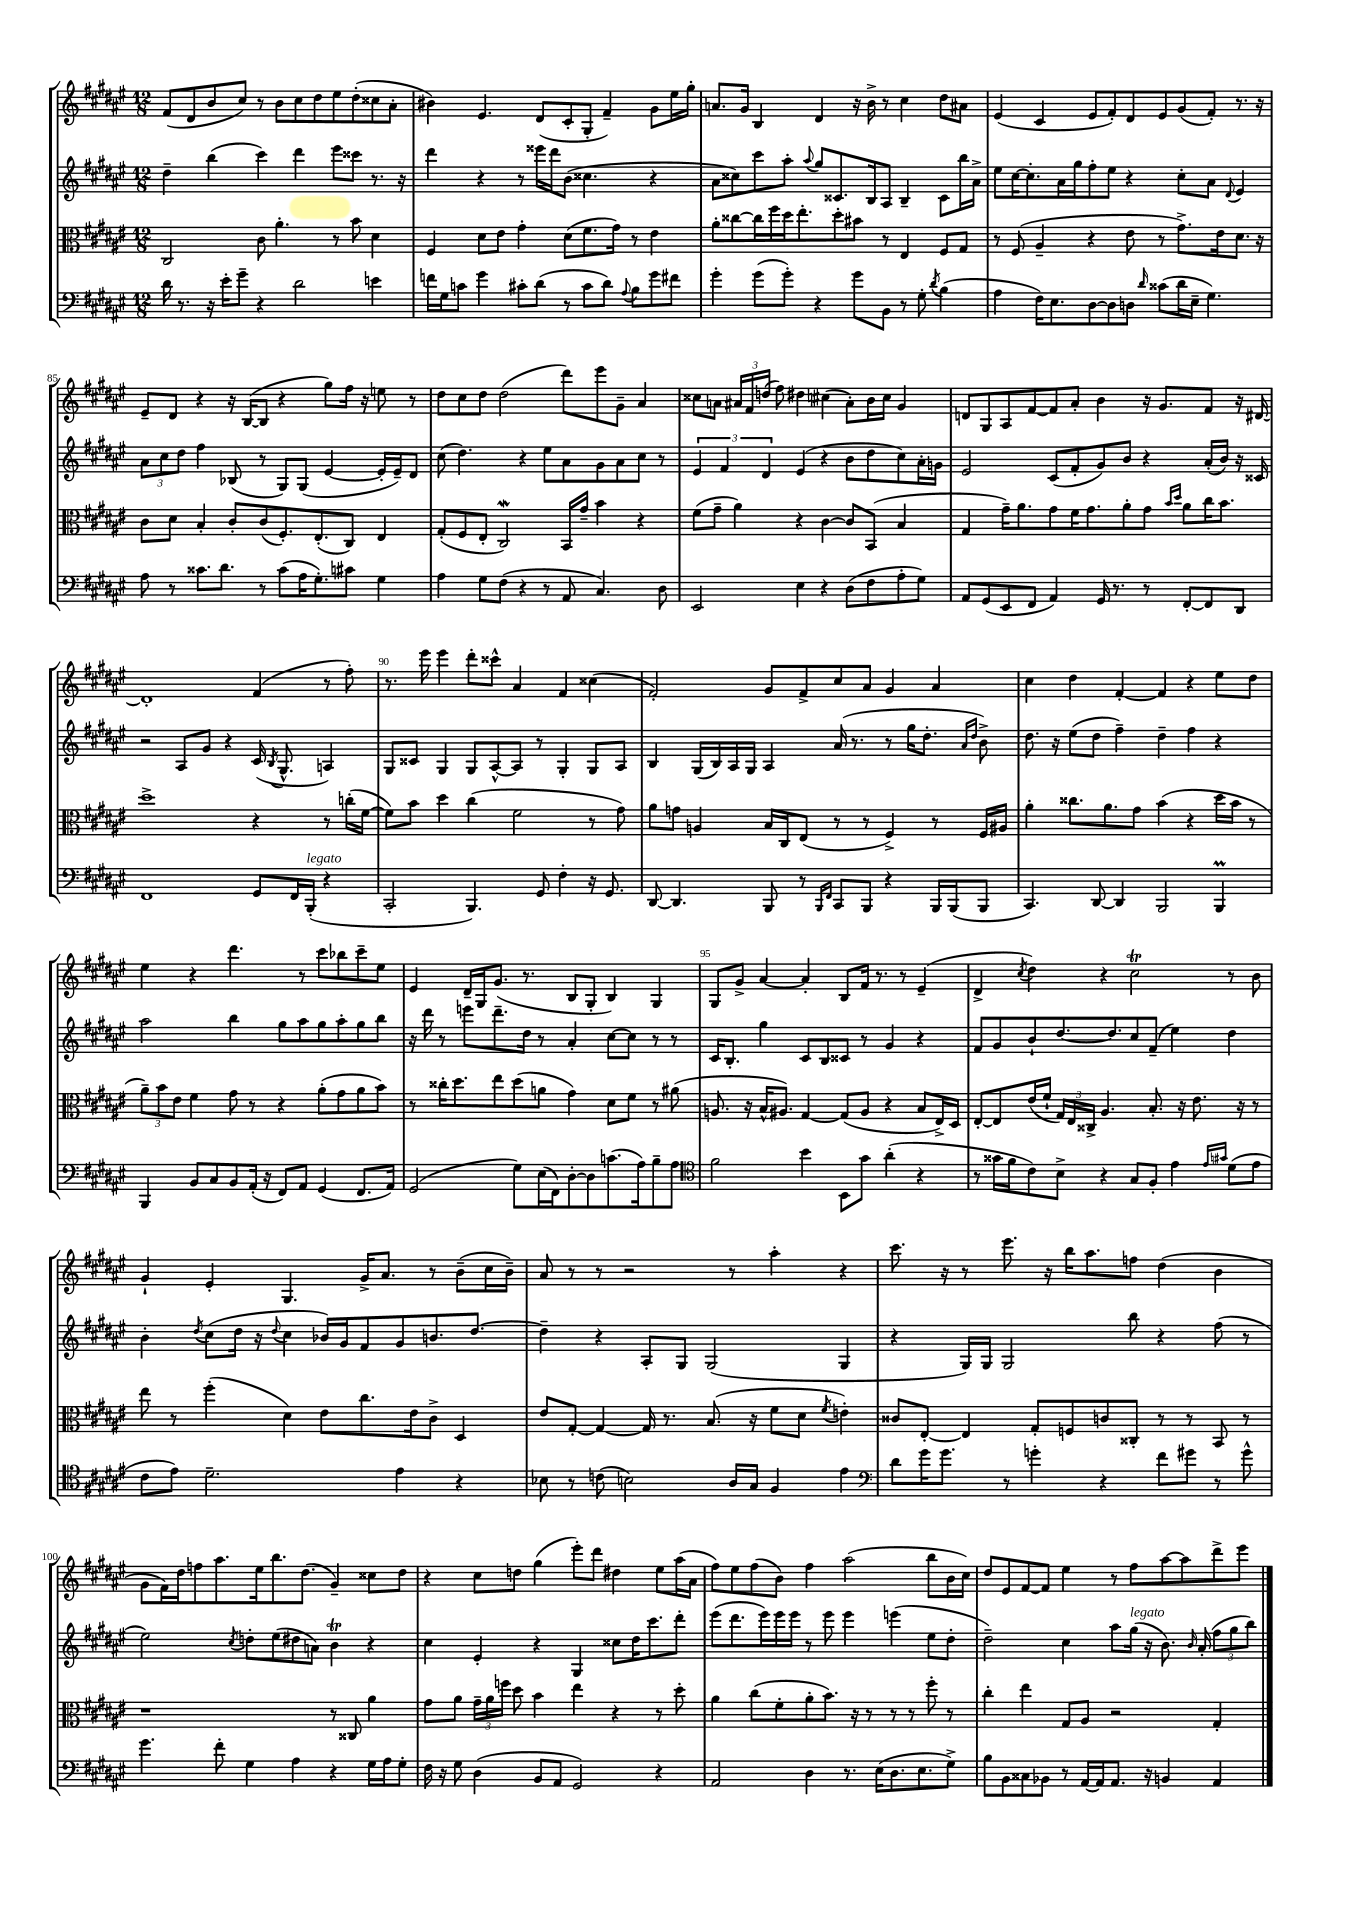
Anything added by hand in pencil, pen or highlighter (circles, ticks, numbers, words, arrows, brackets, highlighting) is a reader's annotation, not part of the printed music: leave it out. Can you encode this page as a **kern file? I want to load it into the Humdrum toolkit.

**kern	**kern	**kern	**kern
*part4	*part3	*part2	*part1
*staff4	*staff3	*staff2	*staff1
*clefF4	*clefC3	*clefG2	*clefG2
*k[f#c#g#d#a#e#]	*k[f#c#g#d#a#e#]	*k[f#c#g#d#a#e#]	*k[f#c#g#d#a#e#]
*M12/8	*M12/8	*M12/8	*M12/8
=81	=81	=81	=81
16d#\	2C#/	4dd#~\	(8f#/L
8.r	.	.	.
.	.	.	8d#/
16r	.	(4bb\	8b/
16e#'\KL	.	.	.
8g#~\J	.	.	8cc#/J)
4r	8c#\	4ccc#\)	8r
.	4.a#'\	.	8b\L
2d#\	.	4ddd#\	8cc#\
.	.	.	8dd#\
.	8r	8eee#\L	8ee#\
.	8b\	8ccc##X\J	(8dd#'\
4en\	4d#\	8.r	8cc##X\
.	.	.	8a#'\J
.	.	16r	.
=82	=82	=82	=82
16fn\LL	4F#/	4ddd#\	4b#X\)
16G#\J	.	.	.
8cn\J	.	.	.
4g#\	8d#\L	4r	4.e#/
.	8e#\J	.	.
8c#X'\L	4g#'\	8r	.
(8d#\J	.	16eee##X\LL	(8d#/L
.	.	16ddd#\J	.
8r	(8d#\L	(8b\J	8c#'/
8c#\L	8.f#\	4.cc##X\	8G#'/J
8d#\J)	.	.	4f#~/)
.	16g#\Jk)	.	.
8qqA#/	.	.	.
8B\L	8r	.	.
8g#\	4e#\	4r	8g#\L
8f#X\J	.	.	16ee#\L
.	.	.	16gg#'\JJ
=83	=83	=83	=83
4g#'\	8a#'\L	8a#\L	8.an/L
.	[8cc##X\	8cc##X\)	.
.	.	.	16g#/Jk
(8g#\L	16cc##\L]	8ccc#\	4B/
.	16ff#\	.	.
8g#'\J)	16dd#\J	8aa#'\J	.
.	8.ee#'\	.	.
.	.	8qqaa#/	.
4r	.	8gg#/L	4d#/
.	8dd#'\	8.c##X/	.
8g#\L	8b#X\J	.	16r
.	.	16B/k	16b^\
8BB\J	8r	8A#/J	8r
8r	4E#/	4B~/	4cc#\
8G#'\	.	.	.
8qd#/	.	.	.
(4B\	8F#/L	8c##\L	8dd#\L
.	8G#/J	16bb\L	8a#X\J
.	.	16a#^\JJ	.
=84	=84	=84	=84
4A#\	8r	8ee#\L	(4e#/
.	(8F#/	[16cc#\K	.
.	.	8.cc#'\]	.
16F#\KL)	4A#~/	.	4c#/
8.E#\	.	.	.
.	.	16a#\L	.
.	.	16gg#\J	.
[8D#\	4r	8ff#'\	8e#/L
8D#\]	.	8ee#\J	8f#'/)
8Dn\J	8e#\	4r	8d#/
16qqd#/	.	.	.
(8c##X\L	8r	.	8e#/
16d#\L	8.g#^\L)	8cc#'\L	(8g#/
16E#~\JJ	.	.	.
4.G#\)	.	8a#\J	8f#'/J)
.	16e#\k	.	.
.	.	8qqd#/	.
.	8.d#\J	4e#/	8.r
.	16r	.	16r
!!LO:LB:g=z
=85	=85	=85	=85
8A#\	8c#\L	12a#\L	8e#~/L
.	.	12cc#\	.
8r	8d#\J	.	8d#/J
.	.	12dd#\J	.
8.c##X\L	4B'/	4ff#\	4r
8.d#\J	.	.	.
.	8c#'/L	(8B-X/	16r
.	.	.	([16B/KL
8r	(8c#/	8r	8B/J]
(8c##\L	8.F#'/)	8G#/L)	4r
16A#\K	.	(8G#/J	.
8.G#'\)	(8.E#'/	.	.
.	.	[4e#/	8gg#\L)
8c#X\J	8C#/J)	.	16ff#\Jk
.	.	.	16r
4G#\	4E#/	16e#'/LL]	8een\
.	.	16e#~/J)	.
.	.	8d#/J	8r
=86	=86	=86	=86
4A#\	(8G#'/L	(8cc#\	8dd#\L
.	8F#/	4.dd#\)	8cc#\
8G#\L	8E#'/J	.	8dd#\J
(8F#\J	2C#W/)	.	(2dd#\
4r	.	4r	.
8r	.	8ee#\L	.
8AA#/	16BB/LL	8a#\	8ddd#\L)
.	16g#~/JJ	.	.
4.C#/)	4b\	8g#\	8eee#\
.	.	8a#\	8g#~\J
.	4r	8cc#\J	4a#/
8D#\	.	8r	.
=87	=87	=87	=87
2EE#/	(8f#\L	6e#/	8cc##X\L
.	8g#~\J	.	8an\J
.	.	6f#/	.
.	4a#\)	.	24a#X/LL
.	.	.	24f#/
.	.	6d#/	(24ddn/JJ
.	.	.	8ff#\)
4E#\	4r	(4e#/	4dd#X\
4r	[4c#\	4r	(4cc#X\
(8D#\L	8c#/L]	8b\L	8a#'\L)
8F#\	(8BB/J	8dd#\	16b\L
.	.	.	16cc#\JJ
8A#'\	4B/	8cc#\)	4g#/
8G#\J)	.	16a#'\L	.
.	.	16gn\JJ	.
=88	=88	=88	=88
8AA#/L	4G#/	2e#/	8dn/L
(8GG#/	.	.	8G#/
8EE#/	16g#~\KL)	.	8A#/
.	8.a#\	.	.
8FF#/J	.	.	[8f#/
4AA#/)	8g#\	(8c#/L	8f#/]
.	16f#\K	8f#'/	8a#'/J
.	8.g#\	.	.
16GG#/	.	8g#/)	4b\
8.r	.	.	.
.	8a#'\	8b/J	.
8r	8g#\J	4r	16r
.	.	.	8.g#/L
.	16qqb/LL	.	.
.	16qqdd#/JJ	.	.
[8FF#'/L	8a#\L	.	.
8FF#/]	16cc#\K	(16a#'/LL	8f#/J
.	8.b\J	16b/JJ)	.
8DD#/J	.	16r	16r
.	.	16c##X/	[16d#X/
!!LO:LB:g=z
=89	=89	=89	=89
1FF#	1dd#^	2r	1d#']
.	.	8A#/L	.
.	.	8g#/J	.
.	.	4r	.
8GG#/L	4r	(16c#/	(4f#/
.	.	8qB/	.
.	.	8.G#^^/	.
16FF#/L	.	.	.
!LO:TX:a:i:t=legato	!	!	!
(16BBB'/JJ	.	.	.
4r	8r	4An/)	8r
.	(16ccn'\LL	.	8ff#'\)
.	[16f#\JJ	.	.
=90	=90	=90	=90
2CC#'/	8f#\L])	8G#/L	8.r
.	8b\J	8c##X/J	.
.	.	.	16eee#\
.	4dd#\	4G#/	4eee#\
4.BBB/)	(4cc#\	8G#/L	8ddd#'\L
.	.	[8A#^^/	8ccc##X^^\J
.	2f#\	8A#/J]	4a#/
8GG#/	.	8r	.
4F#'\	.	4G#'/	4f#/
16r	8r	8G#/L	(4cc##X\
8.GG#/	.	.	.
.	8g#\)	8A#/J	.
=91	=91	=91	=91
[8DD#/	8a#\L	4B/	2f#'/)
4.DD#/]	8gn\J	.	.
.	4An/	(16G#/LL	.
.	.	16B/)	.
.	.	16A#/	.
.	.	16G#/JJ	.
8BBB/	16B/LL	4A#/	8g#/L
.	16C#/J	.	.
8r	(8E#/J	.	8f#^/
16qqBBB/LL	.	.	.
16qqFF#/JJ	.	.	.
8CC#/L	8r	(16a#/	8cc#/
.	.	8.r	.
8BBB/J	8r	.	8a#/J
4r	4F#^/)	8r	4g#/
.	.	16gg#\KL	.
.	.	8.dd#'\J	.
16BBB/LL	8r	.	4a#/
(16BBB/J	.	.	.
.	.	16qqa#/LL	.
.	.	16qqdd#/JJ	.
8BBB/J	16F#/LL	8b^\)	.
.	16A#X/JJ	.	.
=92	=92	=92	=92
4.CC#/)	4a#'\	8.dd#\	4cc#\
.	.	16r	.
.	8.cc##X\L	(8ee#\L	4dd#\
[8DD#/	.	8dd#\J	.
.	8.a#\	.	.
4DD#/]	.	4ff#~\)	[4f#'/
.	8g#\J	.	.
2BBB/	(4b\	4dd#~\	4f#/]
.	4r	4ff#\	4r
4BBBM/	16dd#\LL	4r	8ee#\L
.	16b\JJ	.	.
.	8r	.	8dd#\J
!!LO:LB:g=z
=93	=93	=93	=93
4BBB/	12a#~\L)	2aa#\	4ee#\
.	12b\	.	.
.	12e#\J	.	.
8BB/L	4f#\	.	4r
8C#/	.	.	.
8BB/	8g#\	4bb\	4.ddd#\
(16AA#'/Jk	8r	.	.
16r	.	.	.
8FF#/L)	4r	8gg#\L	.
8AA#/J	.	8aa#\	8r
(4GG#/	(8a#'\L	8gg#\	8ccc#\L
.	8g#\	8aa#'\	8bb-X\
8.FF#/L	8a#\	8gg#\	8ccc#~\
.	8b\J)	8bb\J	8ee#\J
16AA#/Jk)	.	.	.
=94	=94	=94	=94
(2GG#/	8r	16r	4e#/
.	.	16ddd#\	.
.	16cc##X'\KL	8r	.
.	8.dd#\	.	.
.	.	8eeen\L	16d#~/LL
.	.	.	16G#/J
.	8ee#\	8.ddd#~\	(8.g#/J
8G#\L)	(8dd#\	.	.
.	.	16dd#\Jk	8.r
(16E#\L	8an\J	8r	.
16FF#\J)	.	.	.
[8D#'\	4g#\)	4a#'/	8B/L
8D#\]	.	.	8G#'/J
(8.cn\	8d#\L	[8cc#\L	4B/)
.	8f#\J	8cc#\J]	.
16A#\k)	.	.	.
8B~\	8r	8r	4G#/
8A#\J	(8a#X\	8r	.
=95	=95	=95	=95
*clefC4	*	*	*
2f#\	8.An/	16c#/KL	8G#/L
.	.	8.B'/J	.
.	.	.	8g#^/J
.	16r	.	.
.	16B^^/KL	4gg#\	[4a#/
.	8.A#X/J)	.	.
4b\	[4G#/	8c#/L	4a#'/]
.	.	8B/	.
8BB\L	(8G#/L]	8c##X/J	8B/L
8g#\J	8A#/J	8r	16f#/Jk
.	.	.	8.r
(4a#'\	4r	4g#/	.
.	.	.	8r
4r	8B/L	4r	(4e#~/
.	16E#^/L)	.	.
.	16D#/JJ	.	.
=96	=96	=96	=96
8r	[8E#'/L	8f#/L	4d#^/
16g##X\LL	8E#/]	8g#/	.
16f#\J	.	.	.
.	.	.	8qcc#/
8c#\)	(16e#/L	8b`/	4dd#\)
.	16f#`/JJ	.	.
8B^\J	24G#/LL)	[8.dd#/	.
.	24E#/	.	.
.	24C##X^/JJ	.	.
4r	4.A#/	.	4r
.	.	8.dd#/]	.
8G#/L	.	8cc#/	2cc#T\
8F#'/J	8.B'/	(8f#~/J	.
4e#\	.	4ee#\)	.
.	16r	.	.
.	8.e#\	.	.
16qqe#/LL	.	.	.
16qqg#X/JJ	.	.	.
(8d#\L	.	4dd#\	8r
.	16r	.	.
8e#\J	8r	.	8b\
!!LO:LB:g=z
=97	=97	=97	=97
8c#\L	8ee#\	4b'\	4g#`/
8e#\J)	8r	.	.
.	.	8qdd#/	.
2.d#~\	(4ff#'\	(8cc#\L	4e#'/
.	.	16dd#\Jk	.
.	.	16r	.
.	.	8qqdd#/	.
.	4d#\)	4cc#\	4.G#/
.	8e#\L	16b-X/LL)	.
.	.	16g#/J	.
.	8.cc#\	8f#/	16g#^/KL
.	.	.	8.a#/J
4e#\	.	8g#/	.
.	16e#\k	.	.
.	8c#^\J	8.bn/	8r
4r	4D#/	.	(8b~\L
.	.	[8.dd#/J	.
.	.	.	16cc#\L
.	.	.	16b~\JJ)
=98	=98	=98	=98
8B-X\	8e#/L	4dd#~\]	8a#/
8r	[8G#'/J	.	8r
(8cn\	4G#/_	4r	8r
2Bn\)	.	.	2r
.	16G#/]	8A#'/L	.
.	8.r	.	.
.	.	8G#/J	.
.	(8.B/	(2G#/	.
16A#/LL	.	.	8r
16G#/JJ	16r	.	.
4F#/	8f#\L	.	4aa#'\
.	8d#\J	.	.
.	8qf#/	.	.
4e#\	4en'\)	4G#/	4r
=99	=99	=99	=99
*clefF4	*	*	*
8d#\L	8c##X/L	4r	8.ccc#\
16g#\K	[8E#'/J	.	.
8.g#\J	.	.	16r
.	4E#/]	16G#/LL)	8r
.	.	16G#/JJ	.
8r	.	2G#/	8.eee#\
4gn'\	8G#'/L	.	.
.	.	.	16r
.	8Fn/	.	16bb\KL
.	.	.	8.aa#\
4r	8cn/	.	.
.	8C##X'/J	8bb\	8ffn\J
8f#\L	8r	4r	(4dd#\
8g#X\J	8r	.	.
8r	8BB/	(8ff#\	4b\
8g#^^\	8r	8r	.
!!LO:LB:g=z
=100	=100	=100	=100
4.g#\	1r	2ee#\)	8g#\L
.	.	.	16f#\L)
.	.	.	16dd#\J
.	.	.	8ffn\
8f#'\	.	.	8.aa#\
.	.	8qcc#/	.
4G#\	.	8ddn'\L	.
.	.	.	16ee#\k
.	.	(8ee#\	8.bb\
4A#\	.	8dd#X\	.
.	.	.	(8.dd#\J
.	.	8an\J)	.
4r	8r	4bT\	4g#~/)
.	8C##X/	.	.
16G#\LL	4a#\	4r	8cc##X\L
16A#\J	.	.	.
8G#'\J	.	.	8dd#\J
=101	=101	=101	=101
16F#\	8g#\L	4cc#\	4r
16r	.	.	.
8G#\	8a#\J	.	.
(4D#\	24g#~\LL	4e#'/	8cc#\L
.	24a#\	.	.
.	24ffn\JJ	.	.
.	8dd#\	.	8ddn\J
8BB/L	4b\	4r	(4gg#\
8AA#/J	.	.	.
2GG#/)	4ee#\	4G#/	8eee#'\L)
.	.	.	8ddd#\J
.	4r	8cc##X\L	4dd#X\
.	.	16dd#\K	.
.	.	8.ccc#\	.
4r	8r	.	8ee#\L
.	8dd#'\	8ddd#'\J	(16aa#\L
.	.	.	16a#\JJ
=102	=102	=102	=102
2AA#/	4a#\	(8eee#\L	8ff#\L)
.	.	8.ddd#\	8ee#\
.	(8cc#\L	.	(8ff#\
.	.	16eee#\L)	.
.	8f#'\	16eee#\	8b\J)
.	.	16eee#\JJ	.
4D#\	8a#'\	8r	4ff#\
.	8.b\J)	8eee#\	.
8.r	.	4eee#\	(2aa#\
.	16r	.	.
.	8r	.	.
(16E#\KL	.	.	.
8.D#\	8r	(4eeen\	.
.	8r	.	.
8.E#\	.	.	.
.	8ff#'\	8ee#\L	8bb\L
8G#^\J)	8r	8dd#'\J	16b\L
.	.	.	16cc#\JJ)
=103	=103	=103	=103
8B\L	4cc#'\	2dd#~\)	8dd#/L
8BB\	.	.	8e#/
8C##X\	4ee#\	.	[8f#/
8BB-X\J	.	.	8f#/J]
8r	8G#/L	4cc#\	4ee#\
[16AA#/LL	8A#/J	.	.
16AA#/J]	.	.	.
8.AA#/J	2r	8aa#\L	8r
!	!	!LO:TX:a:i:t=legato	!
.	.	(16gg#\Jk	8ff#\L
16r	.	16r	.
4BBn/	.	8.b\)	[8aa#\
.	.	.	8aa#\]
.	.	16qqb/	.
.	.	(16a#'/	.
4AA#/	4G#'/	12ff#\L	8ddd#^\
.	.	12gg#\	.
.	.	.	8eee#\J
.	.	12bb\J)	.
==	==	==	==
*-	*-	*-	*-
